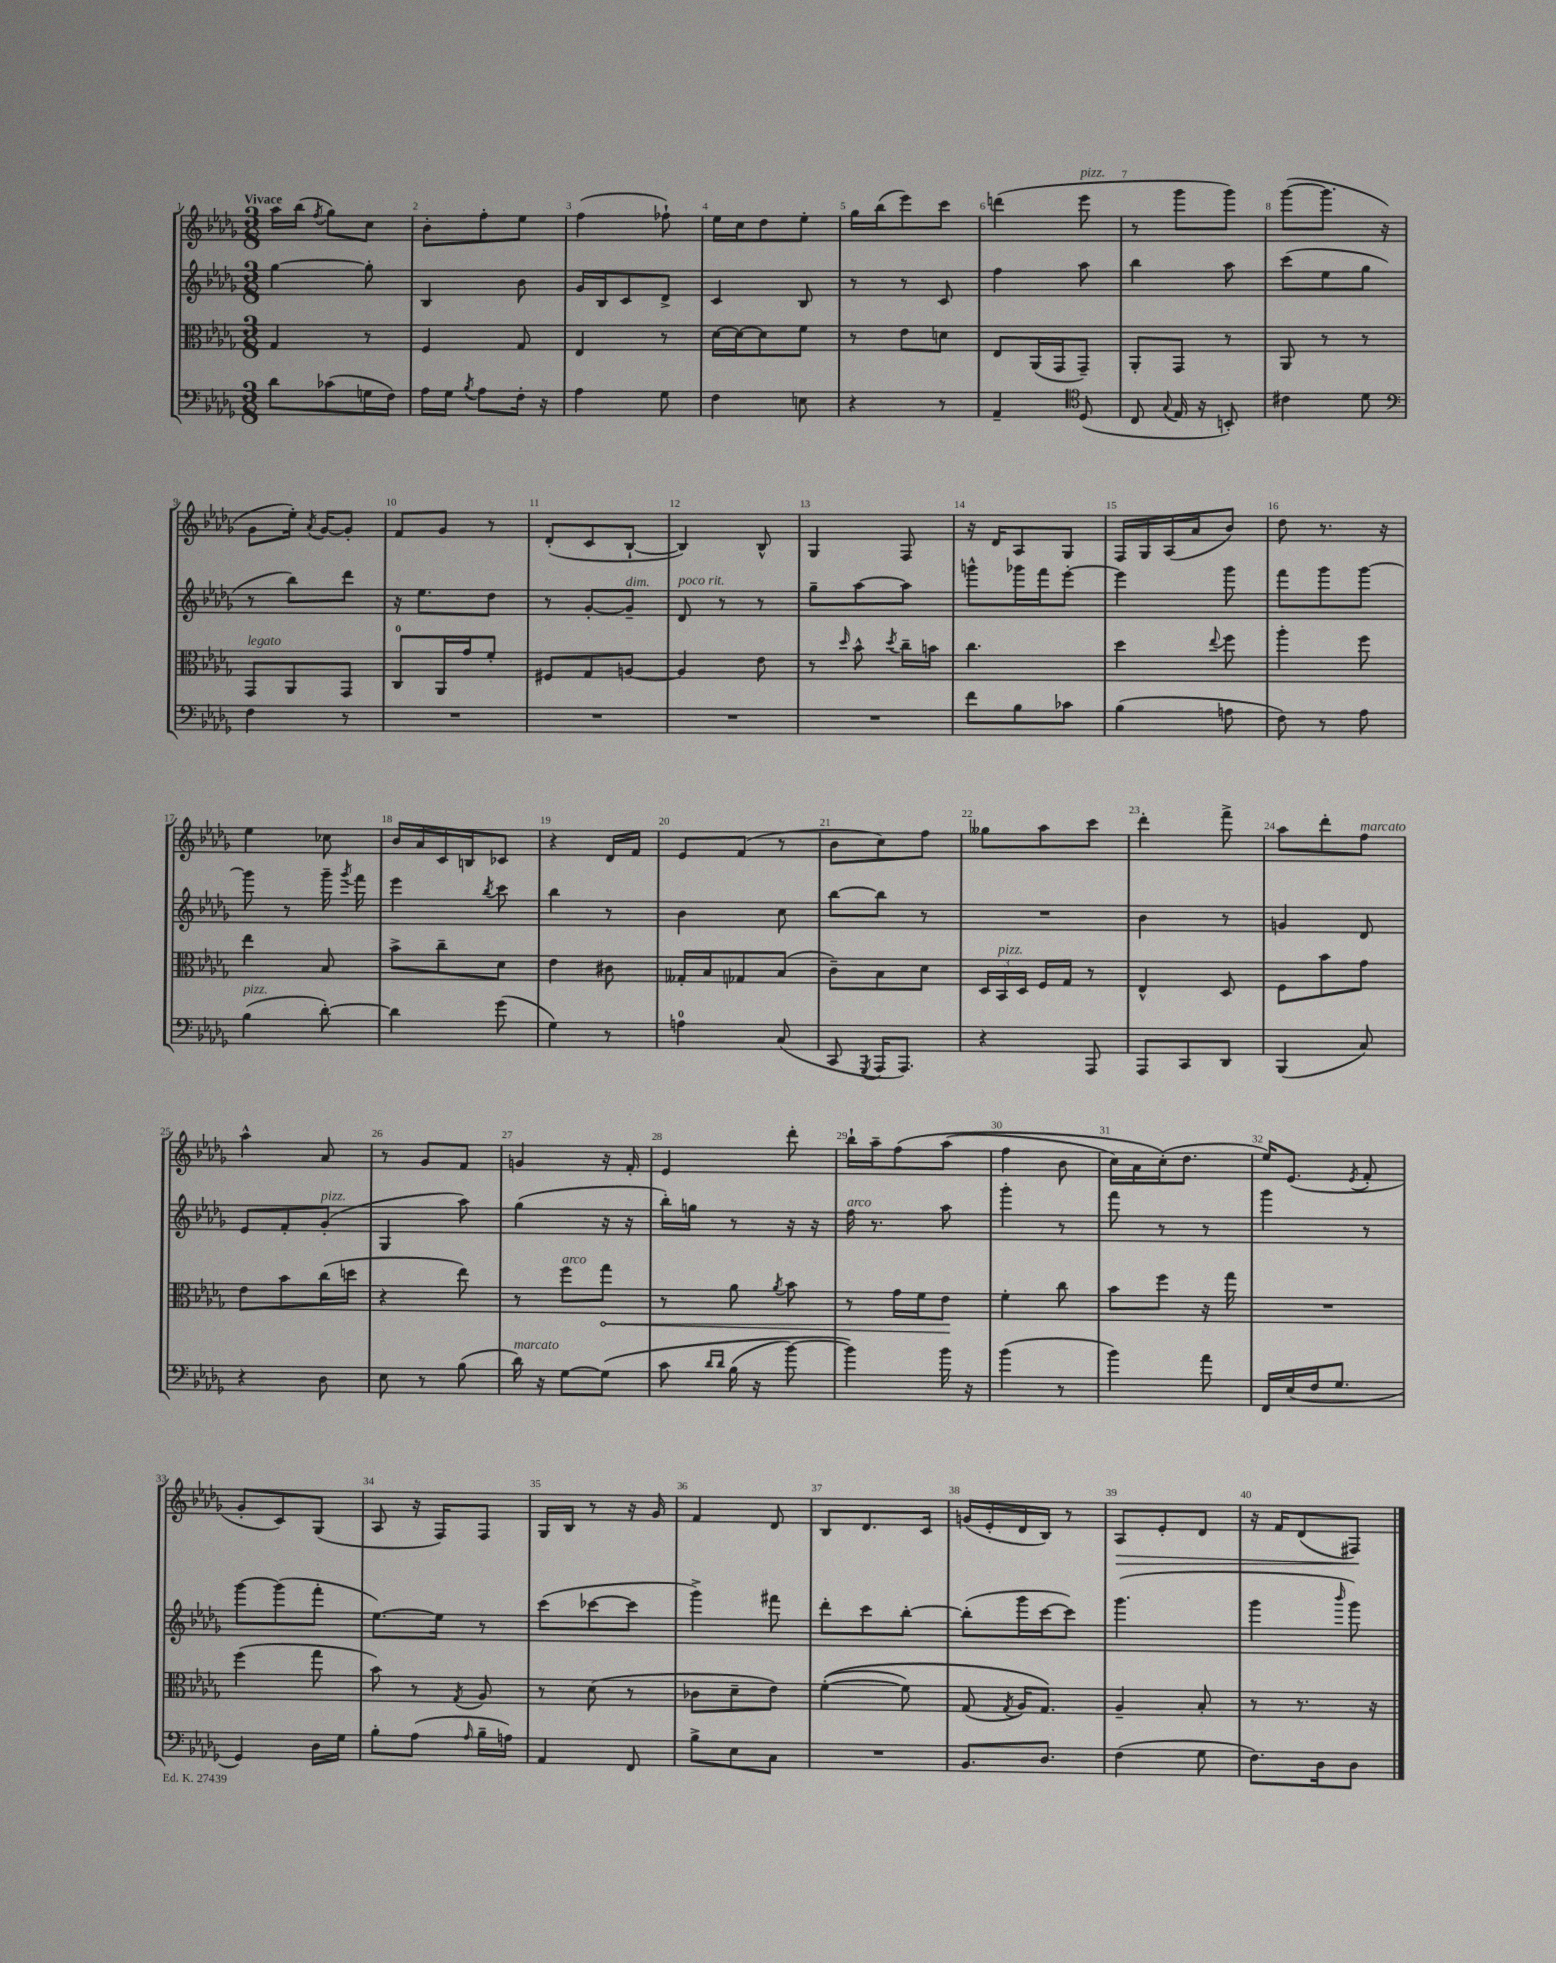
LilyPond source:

<<
\new StaffGroup <<
\new Staff = "s0" {
    \clef treble \key des \major \numericTimeSignature \time 3/8 \tempo "Vivace"
    \autoBeamOff aes''16[ bes''16]( \acciaccatura { f''8 } ges''8[) c''8] |
    bes'8[-. f''8-. ees''8] |
    f''4( fes''8-!) |
    ees''16[ c''16 des''8 ees''8]-. |
    ges''16[ bes''16( ees'''8) c'''8] |
    d'''4( ees'''8^\markup { \italic "pizz." } |
    r8 ges'''8[ ges'''8]) |
    ges'''8[~( ges'''8.] r16 |
    ges'8[ ees''16]-.) \acciaccatura { aes'8 } ges'16[~ ges'8]-. |
    f'8[ ges'8] r8 |
    des'8[-.( c'8 bes8]~-! |
    bes4) bes8-^ |
    ges4 f8 |
    r16 des'16[ aes8 ges8] |
    f16[ ges16 aes16( aes'16 bes'8]) |
    des''8 r8. r16 |
    ees''4 ces''8 |
    bes'16[ aes'16 c'16 b16 ces'8] |
    r4 des'16[ f'16] |
    ees'8[ f'8]( r8 |
    bes'8[ c''8) f''8] |
    geses''8[ aes''8 c'''8] |
    des'''4-. f'''8-> |
    aes''8[ des'''8-. f''8]^\markup { \italic "marcato" } |
    aes''4-^ aes'8 |
    r8 ges'8[ f'8] |
    g'4 r16 f'16-. |
    ees'4 des'''8-. |
    bes''16[-! aes''16-- f''8\( aes''8]( |
    f''4 bes'8 |
    c''16[) aes'16 c''16-.(\) des''8.] |
    ees''16[) ees'8.]( \acciaccatura { ees'8 } f'8-. |
    ges'8[-. c'8) ges8]( |
    aes8 r16 f16[) f8] |
    ges16[ bes16] r8 r16 ges'16 |
    f'4 des'8 |
    bes8[ des'8. c'16] |
    g'16[( ees'16-. des'16 bes16]) r8 |
    aes8[\> ees'8-. des'8] |
    r16 f'16[ des'8( fis8]\!) \bar "|." |
}
\new Staff = "s1" {
    \clef treble \key des \major \numericTimeSignature \time 3/8
    \autoBeamOff ges''4~ ges''8-. |
    bes4 bes'8 |
    ges'16[ bes16 c'8 des'8]-> |
    c'4 bes8 |
    r8 r8 c'8 |
    f''4 aes''8 |
    bes''4 aes''8 |
    c'''8[( ees''8 ges''8] |
    r8 bes''8[) des'''8] |
    r16 ees''8.[ des''8] |
    r8 ges'8[~-. ges'8]--^\markup { \italic "dim." } |
    des'8^\markup { \italic "poco rit." } r8 r8 |
    ges''8[-- aes''8~ aes''8] |
    g'''8[-^ ges'''16 f'''16 ees'''8]~-. |
    ees'''4 ges'''8 |
    f'''8[ ges'''8 ges'''8]~ |
    ges'''8 r8 ges'''16-- \acciaccatura { ges'''8 } f'''16 |
    ees'''4 \acciaccatura { bes''8 } c'''8 |
    bes''4 r8 |
    bes'4 c''8 |
    bes''8[~ bes''8] r8 |
    R4. |
    bes'4 r8 |
    g'4 des'8 |
    ees'8[ f'8-. ges'8]-.^\markup { \italic "pizz." }( |
    ges4 aes''8) |
    ges''4( r16 r16 |
    bes''16[-.) g''16] r8 r16 r16 |
    f''16^\markup { \italic "arco" } r8. aes''8 |
    ges'''4-. r8 |
    f'''8 r8 r8 |
    ges'''4 r8 |
    ges'''8[~ ges'''8( f'''8]-. |
    ees''8.[~) ees''16] r8 |
    c'''8[( ces'''8~ ces'''8] |
    ges'''4->) fis'''8 |
    des'''8[-. c'''8 bes''8]~-. |
    bes''8[-.( ges'''16 c'''16~ c'''8]) |
    ges'''4.( |
    ges'''4 \grace { bes'''16 } ges'''8) \bar "|." |
}
\new Staff = "s2" {
    \clef alto \key des \major \numericTimeSignature \time 3/8
    \autoBeamOff ges4 r8 |
    f4 ges8 |
    ees4 r8 |
    des'16[~ des'16~ des'8 f'8] |
    r8 ees'8[ d'8] |
    ees8[ aes,16( ges,16 ges,8]--) |
    aes,8[-. ges,8] r8 |
    aes,8 r8 r8 |
    ges,8[^\markup { \italic "legato" } aes,8 ges,8] |
    c8[-0 aes,16 ges'16 f'8]-. |
    fis8[ ges8 a8]~ |
    a4 ees'8 |
    r8 \grace { des''16 } bes'8-^ \acciaccatura { des''8 } c''16[-- b'16] |
    c''4. |
    des''4 \appoggiatura { ees''8 } f''8 |
    aes''4-. f''8 |
    ees''4 bes8 |
    bes'8[-> c''8-- des'8] |
    ees'4 cis'8 |
    geses16[-. bes16 ges8 bes8]( |
    c'8[--) bes8 des'8] |
    \tuplet 3/2 { des16[ bes,16^\markup { \italic "pizz." } des16] } f16[ ges16] r8 |
    ees4-^ des8 |
    f8[ bes'8 ges'8] |
    ees'8[ bes'8 c''16( d''16] |
    r4 ees''8) |
    r8 f''8[^\markup { \italic "arco" } \once \override Hairpin.circled-tip = ##t ges''8]\< |
    r8 aes'8 \acciaccatura { aes'8 } bes'8 |
    r8 ges'16[ f'16 ees'8]\! |
    f'4-. c''8 |
    bes'8[ f''8] r16 ges''16 |
    R4. |
    f''4( ges''8 |
    bes'8) r8 \acciaccatura { ges8 } aes8 |
    r8 des'8( r8 |
    ces'8[ des'8-- ees'8]) |
    f'4~-.(\( f'8) |
    ges8( \acciaccatura { ges8 } aes16[) ges8.]\) |
    aes4-- bes8-. |
    r8 r8. r16 \bar "|." |
}
\new Staff = "s3" {
    \clef bass \key des \major \numericTimeSignature \time 3/8
    \autoBeamOff des'8[ ces'8( g16 f16]) |
    aes16[ ges16] \acciaccatura { bes8 } aes8[ f16]-. r16 |
    aes4 ges8 |
    f4 e8 |
    r4 r8 |
    aes,4-- \clef tenor des8( |
    c8 \appoggiatura { ges8 } ees16 r16 b,8-.) |
    cis'4 des'8 |
    \clef bass f4 r8 |
    R4. |
    R4. |
    R4. |
    R4. |
    f'8[ bes8 ces'8] |
    bes4( a8 |
    f8) r8 aes8 |
    bes4^\markup { \italic "pizz." }( des'8~-.) |
    des'4 ges'8( |
    ges4) r8 |
    a4-0 c8( |
    c,8 \acciaccatura { ges,,8 } aes,,16[ aes,,8.]) |
    r4 aes,,8 |
    aes,,8[ c,8 des,8] |
    bes,,4( c8) |
    r4 des8 |
    ees8 r8 bes8( |
    des'16^\markup { \italic "marcato" }) r16 ges8[~ ges8]\( |
    c'8 \grace { des'16[ des'16] } bes16( r16 bes'8~) |
    bes'4\) bes'16 r16 |
    bes'4( r8 |
    bes'4) aes'8 |
    f,16[ ees16( f16 ges8.] |
    ges,4) des16[ ges16] |
    bes8[-. aes8]( \grace { aes16 } bes16[-- a16]) |
    aes,4 f,8 |
    bes8[-> ees8 c8] |
    R4. |
    bes,8.[ des8.] |
    f4( ges8 |
    f8.[) des16 des8] \bar "|." |
}
>>
>>
\layout { \context { \Score \override BarNumber.break-visibility = ##(#f #t #t) barNumberVisibility = #all-bar-numbers-visible } }
